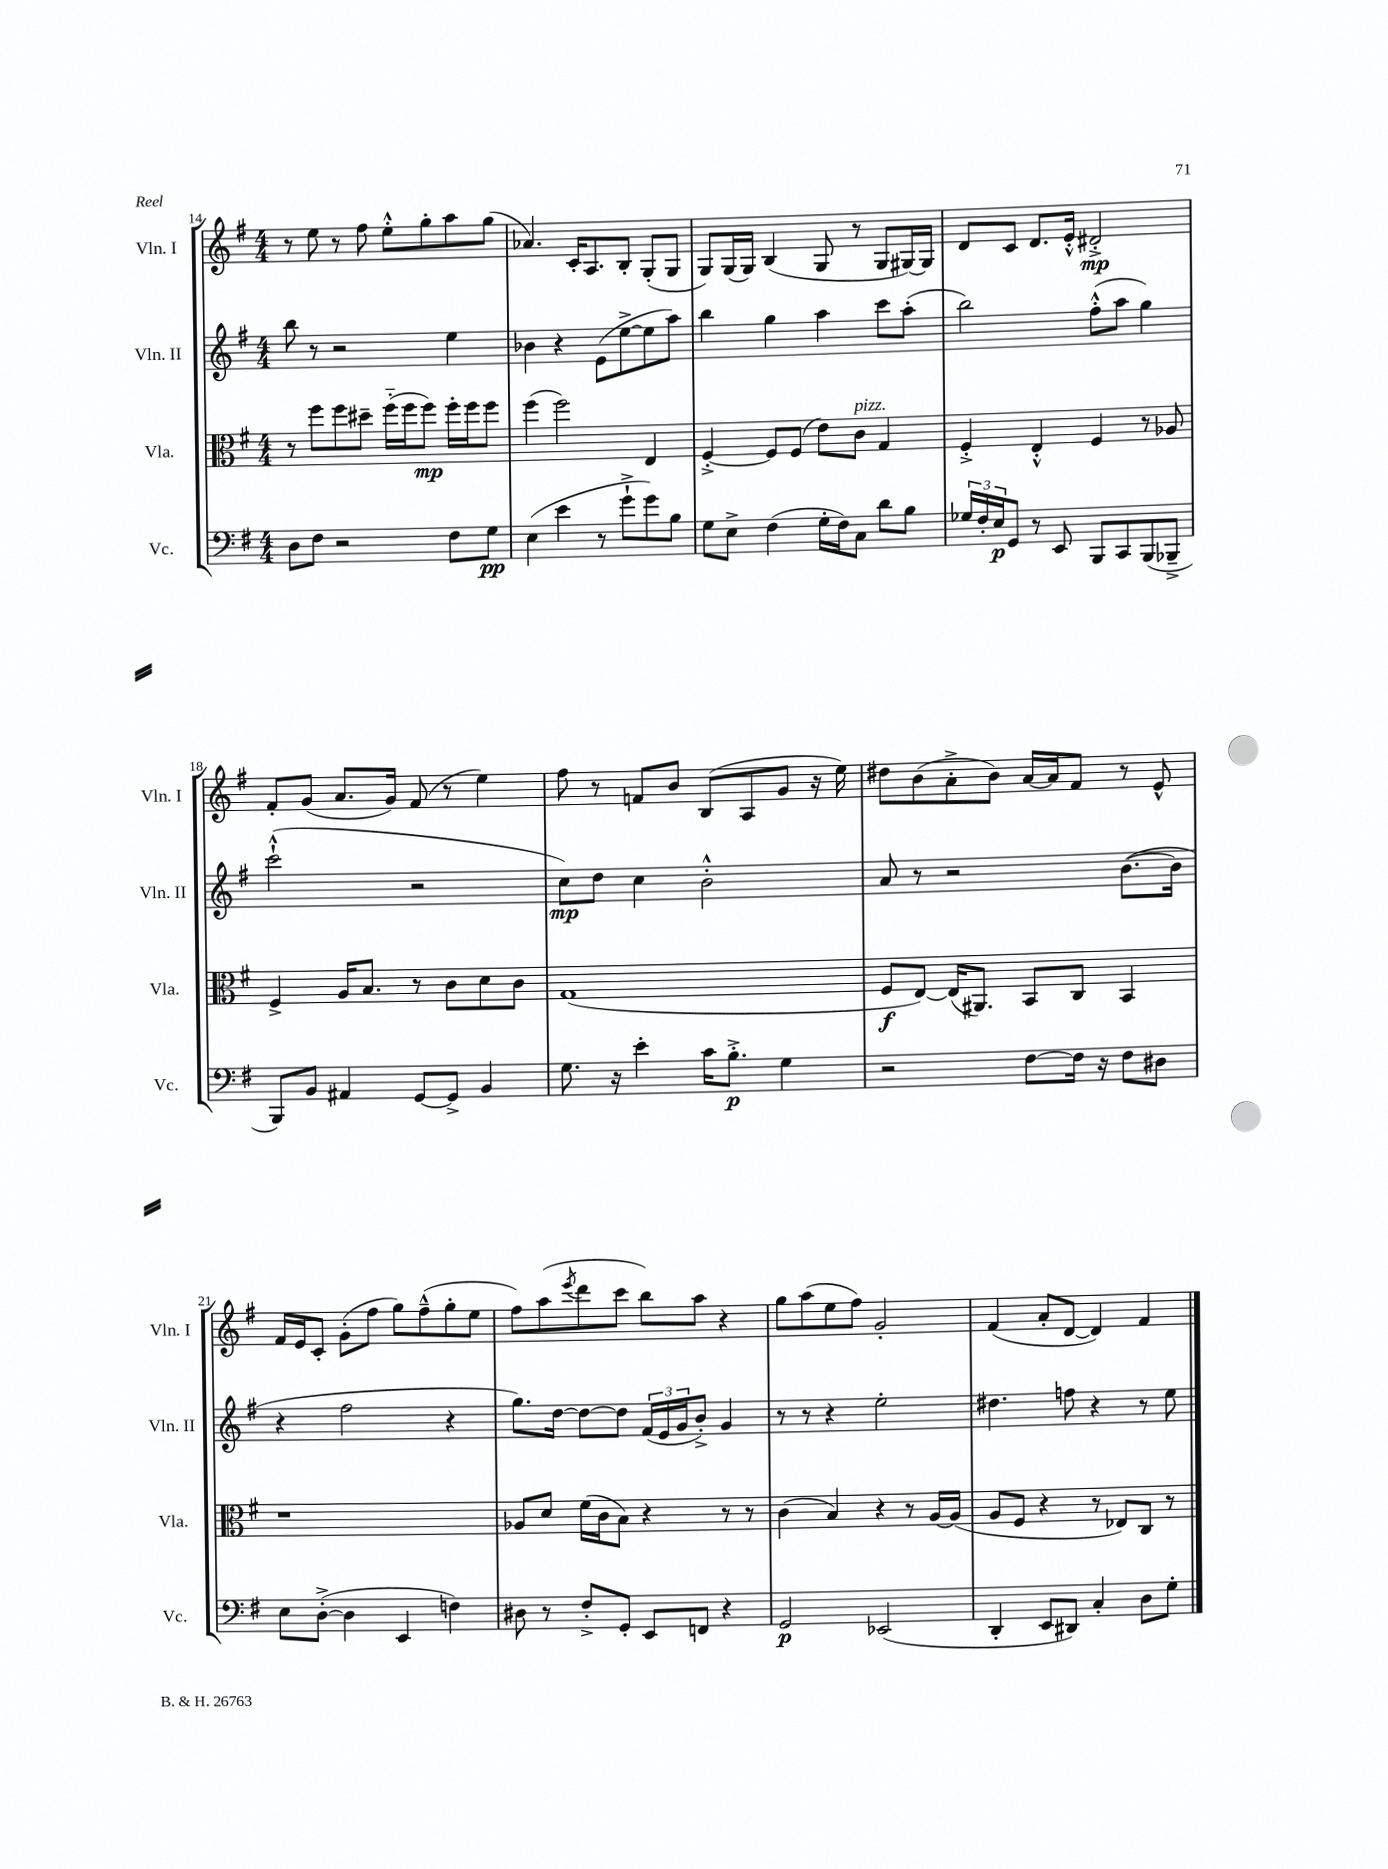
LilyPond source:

<<
\new StaffGroup <<
\new Staff = "s0" \with { instrumentName = "Vln. I" shortInstrumentName = "Vln. I" } {
    \clef treble \key g \major \numericTimeSignature \time 4/4
    r8 e''8 r8 fis''8 e''8-.-^ g''8-. a''8 g''8( |
    aes'4.) c'16-. a8. b8-. g8-.( g8 |
    g8) g16( g16) b4( g8 r8 g8 gis16~) gis16 |
    d'8 c'8 d'8. e'16-.-^ dis'2-.->\mp |
    fis'8-. g'8( a'8. g'16) fis'8( r8 e''4) |
    fis''8 r8 f'8 b'8 b8( a8 g'8 r16 e''16) |
    dis''8 b'8( a'8-.-> b'8) a'16~ a'16 fis'8 r8 e'8-^ |
    fis'16 e'16 c'8-. g'8-.( fis''8 g''8) fis''8---^( g''8-. e''8 |
    fis''8) a''8( \acciaccatura { e'''8 } d'''8 c'''8 b''8) a''8 r4 |
    g''8 a''8( e''8 fis''8) g'2-. |
    fis'4( a'8-. d'8~ d'4) fis'4 \bar "|." |
}
\new Staff = "s1" \with { instrumentName = "Vln. II" shortInstrumentName = "Vln. II" } {
    \clef treble \key g \major \numericTimeSignature \time 4/4
    b''8 r8 r2 e''4 |
    bes'4 r4 e'8( e''8~-> e''8 a''8) |
    b''4 g''4 a''4 c'''8 a''8-.( |
    b''2) fis''8-.-^( a''8 g''4) |
    c'''2-!-^( r2 |
    c''8\mp) d''8 c''4 b'2-.-^ |
    a'8 r8 r2 b'8.~( b'16 |
    r4 fis''2 r4 |
    g''8.) d''16~ d''8~ d''8 \tuplet 3/2 { fis'16( e'16 g'16 } b'8-.->) g'4 |
    r8 r8 r4 e''2-. |
    dis''4. f''8 r4 r8 e''8 \bar "|." |
}
\new Staff = "s2" \with { instrumentName = "Vla." shortInstrumentName = "Vla." } {
    \clef alto \key g \major \numericTimeSignature \time 4/4
    r8 fis''8 fis''8 dis''8-- fis''16-_( fis''16 fis''8\mp) fis''16-. fis''16 fis''8 |
    fis''4( fis''2) e4 |
    fis4~-.-> fis8 fis8( e'8) c'8^\markup { \italic "pizz." } g4 |
    fis4-.-> e4-.-^ fis4 r8 aes8 |
    fis4-> a16 b8. r8 c'8 d'8 c'8 |
    g1( |
    fis8\f e8~) e16( ais,8.) b,8 c8 b,4 |
    r1 |
    aes8 d'8 fis'16( c'16 b8) r4 r8 r8 |
    c'4( b4) r4 r8 a16~ a16( |
    a8 fis8 r4 r8 ees8) c8 r8 \bar "|." |
}
\new Staff = "s3" \with { instrumentName = "Vc." shortInstrumentName = "Vc." } {
    \clef bass \key g \major \numericTimeSignature \time 4/4
    d8 fis8 r2 fis8 g8\pp |
    e4( e'4 r8 g'8-!-> g'8) b8 |
    g8 e8-> fis4( g16-. fis16) c8 d'8 b8 |
    \tuplet 3/2 { ges16 fis16-. e16\p } g,8 r8 e,8 b,,8 c,8 b,,8( bes,,8---> |
    b,,8) b,8 ais,4 g,8~ g,8-> b,4 |
    g8. r16 e'4-. c'16 b8.-.->\p g4 |
    r2 fis8~ fis16 r16 fis8 dis8 |
    e8 d8~-.->( d4 e,4 f4) |
    dis8 r8 fis8-.-> g,8-. e,8 f,8 r4 |
    g,2\p ees,2( |
    d,4-. e,8 dis,8) c4-. d8 g8-. \bar "|." |
}
>>
>>
\layout { \context { \Score currentBarNumber = #14 } }
